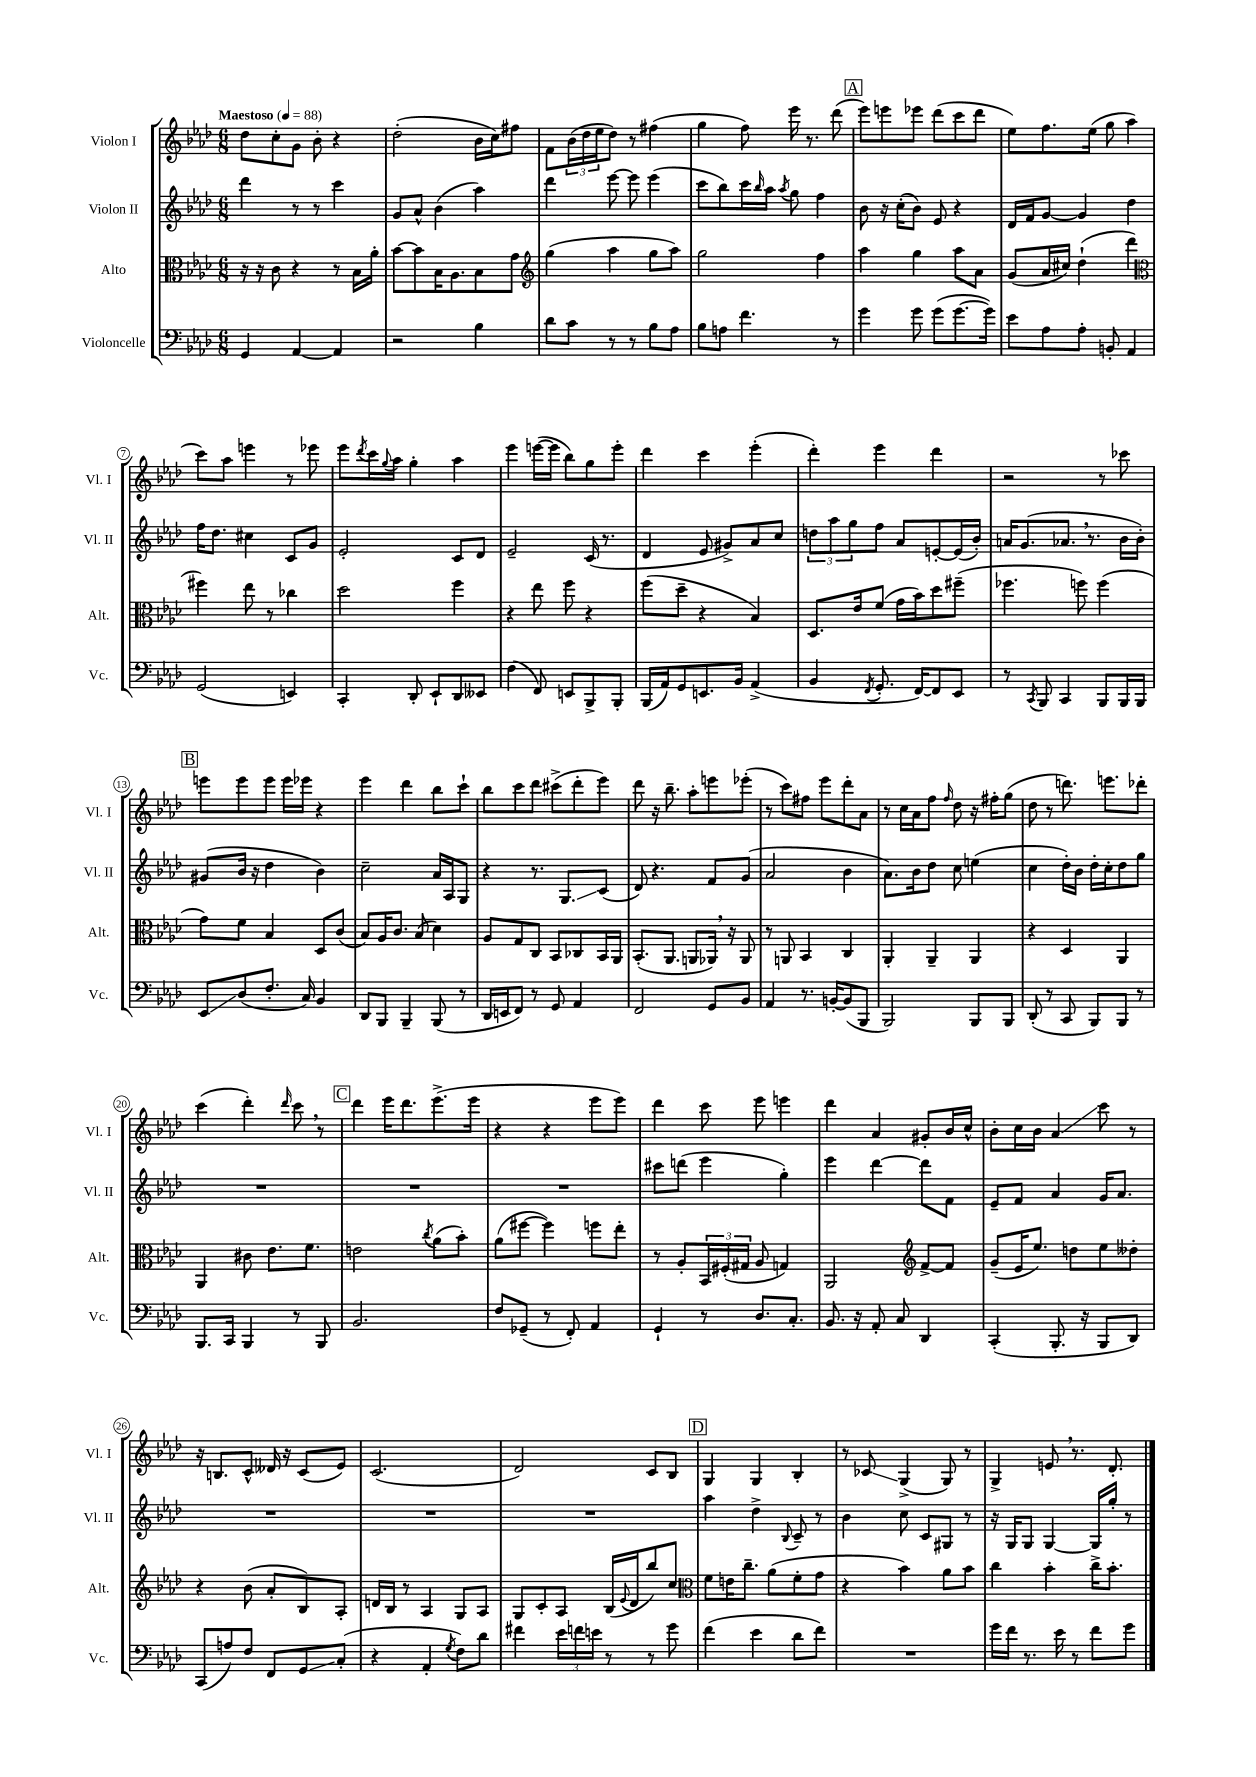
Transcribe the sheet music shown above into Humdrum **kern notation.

**kern	**kern	**kern	**kern
*staff4	*staff3	*staff2	*staff1
*clefF4	*clefC3	*clefG2	*clefG2
*k[b-e-a-d-]	*k[b-e-a-d-]	*k[b-e-a-d-]	*k[b-e-a-d-]
*M6/8	*M6/8	*M6/8	*M6/8
*MM88	*MM88	*MM88	*MM88
4GG	16r	4ddd-	8dd-
.	16r	.	.
.	8c	.	8cc'
[4AA-	4r	8r	8g
.	.	8r	8b-'
4AA-]	8r	4ccc	4r
.	16B-	.	.
.	16a-'	.	.
=	=	=	=
2r	[8b-	8g	(2dd-'
.	8b-]	8a-^^	.
.	16B-	(4b-	.
.	8.A-	.	.
4B-	8B-	4aa-)	16b-
.	.	.	16cc)
.	8g	.	8ff#
=	=	=	=
*	*clefG2	*	*
8d-	(4gg	4ddd-	8f
8c	.	.	(24b-
.	.	.	24dd-
.	.	.	24ee-
8r	4aa-	[8eee-	8dd-)
8r	.	8eee-]	8r
8B-	8gg	(4eee-	(4ff#
8A-	8aa-)	.	.
=	=	=	=
8B-	2gg	8ccc	4gg
8A	.	8bb-)	.
4.f	.	16ccc	8ff)
.	.	16qqbb-	.
.	.	16aa-	.
.	.	8qaa-	.
.	.	8gg	16eee-
.	.	.	8.r
.	4ff	4ff	.
8r	.	.	(8ddd-
=	=	=	=
4g	4aa-	8b-	8eee-)
.	.	16r	8eee
.	.	(16cc'	.
8g	4gg	8b-)	8eee-
(8g	.	8e-	(8ddd-
[8.g	8aa-	4r	8ccc
.	8a-	.	8ddd-
16g])	.	.	.
=	=	=	=
8e-	(8g	16d-	8ee-)
.	.	16f	.
8A-	16a-	[8g	8.ff
.	16cc#)	.	.
8A-'	(4dd-`	4g]	.
.	.	.	(16ee-
8BB'	.	.	8gg
4AA-	4ddd-	4dd-	4aa-
=	=	=	=
*	*clefC3	*	*
(2GG	4ff#)	16ff	8ccc)
.	.	8.dd-	.
.	.	.	8aa-
.	8ee-	4cc#	4eee
.	8r	.	.
4EE)	4cc-	8c	8r
.	.	8g	8eee-
=	=	=	=
4CC'	2dd-	2e-'	8eee-
.	.	.	8qddd-
.	.	.	16ccc
.	.	.	8qqgg
.	.	.	16aa-
8DD-'	.	.	4gg'
8EE-`	.	.	.
8DD-	4ff	8c	4aa-
8EE--	.	8d-	.
=	=	=	=
(4F	4r	2e-~	4eee-
8FF)	8ee-	.	([16eee
.	.	.	16eee]
8EE	8ff	.	8bb-)
8BBB-^	4r	(16c	8gg
.	.	8.r	.
8BBB-'	.	.	8eee'
=	=	=	=
(16BBB-	(8ff	4d-	4ddd-
16AA-)	.	.	.
8GG	8dd-~	.	.
8.EE	4r	8e-	4ccc
.	.	8g#^)	.
16BB-	.	.	.
(4AA-^	4B-)	8a-	(4eee-'
.	.	8cc	.
=	=	=	=
4BB-	8.D-	12dd	4ddd-')
.	.	12aa-	.
.	.	12gg	.
.	16e-	.	.
8qFF	.	.	.
8.GG'	(8f	8ff	4eee-
.	16g	8a-	.
[16FF)	16b-)	.	.
8FF]	8dd-	[8e'	4ddd-
8EE-	(8ff#~	(16e]	.
.	.	16b-')	.
=	=	=	=
8r	4.ff-	16a	2r
.	.	(8.g	.
8qCC	.	.	.
8BBB-	.	.	.
4CC	.	8.a-	.
.	8ff)	.	.
.	.	8.r	.
8BBB-	(4ff	.	8r
16BBB-	.	16b-	8ccc-
16BBB-	.	16b-')	.
=	=	=	=
8EE-	8g)	(8g#	8eee
(8D-	8f	16b-	8eee
.	.	16r	.
8.F'	4B-	4dd-	8eee
.	.	.	16eee
16C)	.	.	16eee-
4BB-	8D-	4b-)	4r
.	(8c	.	.
=	=	=	=
8DD-	8B-)	2cc~	4eee-
8BBB-	16A-	.	.
.	8.c	.	.
4BBB-~	.	.	4ddd-
.	(8B-	.	.
(8BBB-	4d-)	16a-	8bb-
.	.	16A-	.
8r	.	8G	8ccc`
=	=	=	=
16DD-	8A-	4r	8bb-
16EE	.	.	.
8FF)	8G	.	8ccc
8r	8C	8.r	8ddd-
8GG	8BB-	.	(8ccc#^
.	.	8.G	.
4AA-	8C-	.	8ddd-'
.	16BB-	(8c	8eee-)
.	16AA-	.	.
=	=	=	=
2FF	(8.BB-'	8d-)	8ddd-
.	.	4.r	16r
.	8.AA-	.	8.bb-~
.	8AA	.	8aa-'
8GG	16AA-)	8f	8eee
.	16r	.	.
8BB-	8AA-	(8g	(8eee-'
=	=	=	=
4AA-	8r	2a-	8r
.	8AA	.	8ccc)
8.r	4BB-	.	8ff#
.	.	.	8eee-
[16BB'	.	.	.
(8BB]	4C	4b-	8ddd-'
8BBB-	.	.	8a-
=	=	=	=
2BBB-)	4AA-'	8.a-)	8r
.	.	.	16cc
.	.	16b-	16a-
.	4AA-~	8dd-	8ff
.	.	.	16qqff
.	.	8cc	8dd-
8BBB-	4AA-	(4ee	16r
.	.	.	16ff#'
8BBB-	.	.	(8gg
=	=	=	=
(8DD-'	4r	4cc	8dd-
8r	.	.	8r
8CC	4D-	16dd-')	8.ddd)
.	.	16b-	.
8BBB-)	.	16dd-'	.
.	.	16cc'	8.eee
8BBB-	4AA-	8dd-	.
8r	.	8gg	8ddd-'
=	=	=	=
8.BBB-	4AA-	2.r	(4ccc
16CC	.	.	.
4BBB-	8c#	.	4ddd-')
.	8.e-	.	.
.	.	.	16qqddd-
8r	.	.	8ccc
.	8.f	.	.
8BBB-	.	.	8r
=	=	=	=
2.BB-	2e	2.r	4ddd-
.	.	.	16eee-
.	.	.	8.ddd-
.	8qcc	.	.
.	(8a-	.	(8.eee-^
.	8b-')	.	.
.	.	.	16eee-
=	=	=	=
8F	(8a-	2.r	4r
(8GG-~	[8ff#	.	.
8r	4ff#])	.	4r
8FF')	.	.	.
4AA-	8ff	.	8eee-
.	8ee-'	.	8eee-)
=	=	=	=
4GG`	8r	8ccc#	4ddd-
.	8A-'	(8ddd	.
8r	24BB-	4eee-	8ccc
.	(24F#'	.	.
.	24G#	.	.
8.D-	8A-	.	8eee-
.	4G)	4gg')	4eee
8.C'	.	.	.
=	=	=	=
8.BB-	2AA-	4eee-	4ddd-
16r	.	.	.
8AA-'	.	[4ddd-	4a-
8C	.	.	.
*	*clefG2	*	*
4DD-	[8f^	8ddd-]	8g#'
.	8f]	8f	16b-
.	.	.	16cc^^
=	=	=	=
(4CC'	(8g~	8e-~	8b-'
.	16e-	8f	16cc
.	8.ee-)	.	16b-
8.BBB-'	.	4a-	4a-
.	8dd	.	.
16r	.	.	.
8BBB-	8ee-	16g	8ccc
.	.	8.a-	.
8DD-)	8dd--'	.	8r
=	=	=	=
(8CC	4r	2.r	16r
.	.	.	8.B
8A)	.	.	.
8F	(8b-	.	8c^^
8FF	8a-'	.	16d--
.	.	.	16r
8GG	8B-)	.	(8c
(8C'	8A-'	.	8e-)
=	=	=	=
4r	16d	2.r	(2.c
.	16B-	.	.
.	8r	.	.
4AA-'	4A-	.	.
8qG	.	.	.
8F)	8G	.	.
8d-	8A-	.	.
=	=	=	=
4f#	8G	2.r	2d-)
.	8c'	.	.
24e-	8A-	.	.
24f	.	.	.
24e	.	.	.
8r	(16B-	.	.
.	8qqe-	.	.
.	16d-	.	.
8r	8bb-)	.	8c
8g	8cc	.	8B-
=	=	=	=
*	*clefC3	*	*
(4f	8f	4aa-	4G
.	16e	.	.
.	8.cc~	.	.
4e-	.	4dd-^	4G
.	(8a-	.	.
.	.	8qqB-	.
8d-	8f'	8c~	4B-'
8f)	8g	8r	.
=	=	=	=
2.r	4r	4b-	8r
.	.	.	8c-
.	4b-)	8cc	(4G^
.	.	8c	.
.	8a-	8G#	8G)
.	8b-	8r	8r
=	=	=	=
16g	4cc	16r	4G^
16f	.	16G	.
8.r	.	8G	.
.	4b-'	[4G	8e
16e-	.	.	.
8r	.	.	8.r
8f	16cc^	16G]	.
.	8.b-'	16gg'	8.d-'
8g	.	8r	.
==	==	==	==
*-	*-	*-	*-
